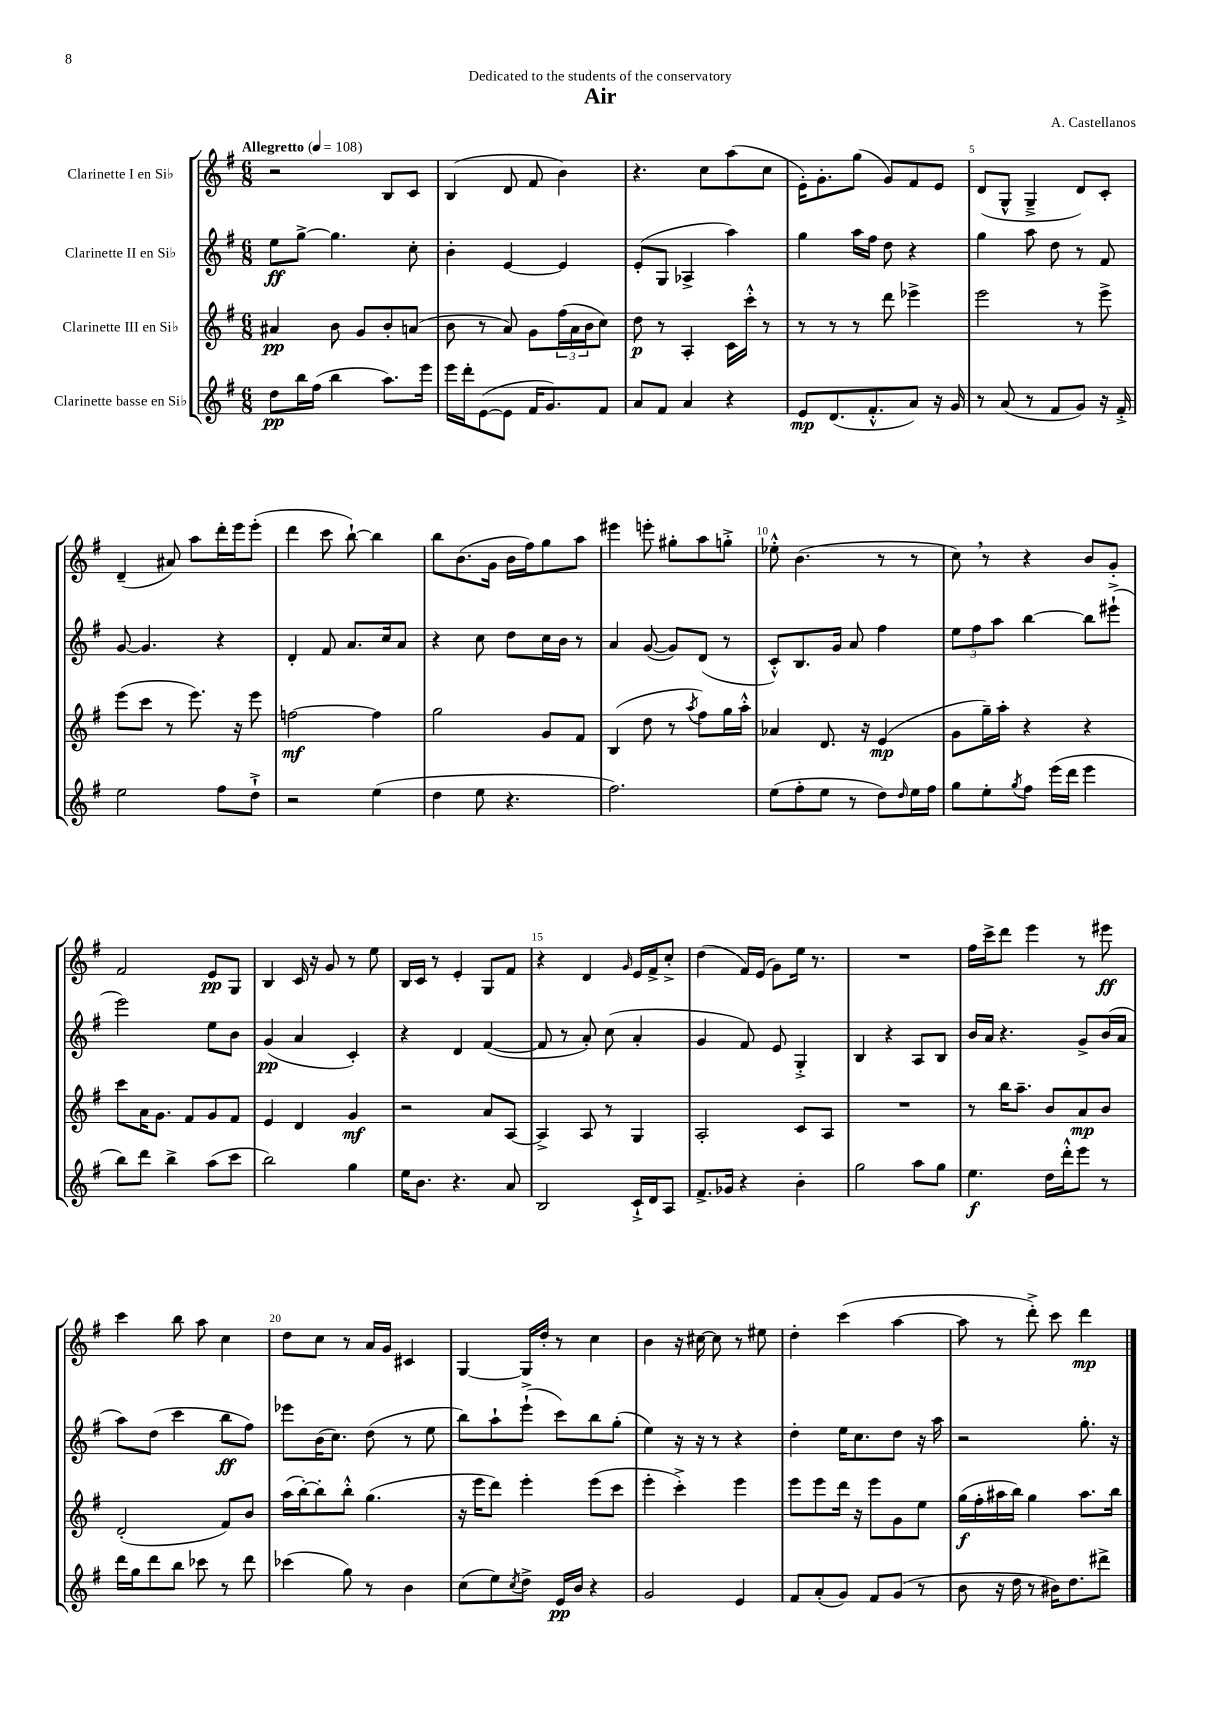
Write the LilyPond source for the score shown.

\header { title = "Air" composer = "A. Castellanos" dedication = "Dedicated to the students of the conservatory" }
<<
\new StaffGroup <<
\new Staff = "s0" \with { instrumentName = "Clarinette I en Sib" } {
    \clef treble \key g \major \numericTimeSignature \time 6/8 \tempo "Allegretto" 4 = 108
    r2 b8 c'8 |
    b4( d'8 fis'8 b'4) |
    r4. c''8 a''8( c''8 |
    e'16-.) g'8.-. g''8( g'8) fis'8 e'8 |
    d'8( g8-^ g4---> d'8) c'8-. |
    d'4--( ais'8) a''8 d'''16-. e'''16 e'''8-.( |
    d'''4 c'''8 b''8~-!) b''4 |
    b''8 b'8.( g'16 b'16 fis''16) g''8 a''8 |
    eis'''4 e'''8-. gis''8-. a''8 g''8-.-> |
    ees''8-.-^ b'4.( r8 r8 |
    c''8) \breathe r8 r4 b'8 g'8-. |
    fis'2 e'8\pp g8 |
    b4 c'16 r16 g'8 r8 e''8 |
    b16 c'16 r8 e'4-. g8 fis'8 |
    r4 d'4 \grace { g'16 } e'16 fis'16-> c''8-.-> |
    d''4( fis'16) e'16( g'8) e''16 r8. |
    R2. |
    fis''16 c'''16-> d'''8 e'''4 r8 eis'''8\ff |
    c'''4 b''8 a''8 c''4 |
    d''8 c''8 r8 a'16 g'16 cis'4 |
    g4~ g16 d''16-. r8 c''4 |
    b'4 r16 cis''16~ cis''8 r8 eis''8 |
    d''4-. c'''4( a''4~ |
    a''8 r8 d'''8-.->) c'''8 d'''4\mp \bar "|." |
}
\new Staff = "s1" \with { instrumentName = "Clarinette II en Sib" } {
    \clef treble \key g \major \numericTimeSignature \time 6/8
    e''8\ff g''8~-> g''4. c''8-. |
    b'4-. e'4~ e'4 |
    e'8-.( g8 aes4-> a''4) |
    g''4 a''16 fis''16 d''8 r4 |
    g''4 a''8 d''8 r8 fis'8 |
    g'8~ g'4. r4 |
    d'4-. fis'8 a'8. c''16 a'8 |
    r4 c''8 d''8 c''16 b'16 r8 |
    a'4 g'8~( g'8) d'8( r8 |
    c'8-.-^) b8. g'16 a'8 fis''4 |
    \tuplet 3/2 { e''8 fis''8 a''8 } b''4~ b''8 eis'''8-!->( |
    e'''2) e''8 b'8 |
    g'4\pp( a'4 c'4-.) |
    r4 d'4 fis'4~( |
    fis'8 r8 a'8-.) c''8( a'4-. |
    g'4 fis'8) e'8 g4-.-> |
    b4 r4 a8 b8 |
    b'16 a'16 r4. g'8-> b'16( a'16 |
    a''8) d''8( c'''4 b''8\ff fis''8) |
    ees'''8 b'16( c''8.) d''8( r8 e''8 |
    b''8) a''8-! e'''8-!->( c'''8) b''8 g''8-.( |
    e''4) r16 r16 r8 r4 |
    d''4-. e''16 c''8. d''8 r16 a''16 |
    r2 g''8.-. r16 \bar "|." |
}
\new Staff = "s2" \with { instrumentName = "Clarinette III en Sib" } {
    \clef treble \key g \major \numericTimeSignature \time 6/8
    ais'4\pp b'8 g'8 b'8-. a'8( |
    b'8 r8 a'8) g'8 \tuplet 3/2 { fis''16( a'16 b'16 } c''8) |
    d''8\p r8 a4-. c'16 c'''16-.-^ r8 |
    r8 r8 r8 d'''8 ees'''4-> |
    e'''2 r8 e'''8-> |
    e'''8( c'''8 r8 e'''8.) r16 e'''8 |
    f''2~\mf f''4 |
    g''2 g'8 fis'8 |
    b4( d''8 r8 \acciaccatura { a''8 } fis''8) g''16 a''16-.-^ |
    aes'4 d'8. r16 e'4\mp( |
    g'8 g''16--) a''16-. r4 r4 |
    c'''8 a'16 g'8. fis'8 g'8 fis'8 |
    e'4 d'4 g'4\mf |
    r2 a'8 a8~ |
    a4-> a8 r8 g4 |
    a2-. c'8 a8 |
    R2. |
    r8 b''16 a''8.-- b'8 a'8\mp b'8 |
    d'2-.( fis'8) b'8 |
    a''16( b''16~-.) b''8-. b''8-.-^ g''4.( |
    r16 e'''16 d'''8) e'''4-. e'''8( c'''8 |
    e'''4-. c'''4-.->) e'''4 |
    e'''8 e'''8 d'''16 r16 e'''8 g'8 e''8 |
    g''16\f( fis''16-. ais''16 b''16) g''4 ais''8. b''16 \bar "|." |
}
\new Staff = "s3" \with { instrumentName = "Clarinette basse en Sib" } {
    \clef treble \key g \major \numericTimeSignature \time 6/8
    d''8\pp b''16 fis''16( b''4 a''8.) e'''16 |
    e'''16 d'''16-. e'8~( e'8 fis'16 g'8.) fis'8 |
    a'8 fis'8 a'4 r4 |
    e'8\mp d'8.( fis'8.-.-^ a'8) r16 g'16 |
    r8 a'8( r8 fis'8 g'8) r16 fis'16-.-> |
    e''2 fis''8 d''8-!-> |
    r2 e''4( |
    d''4 e''8 r4. |
    fis''2.) |
    e''8( fis''8-. e''8 r8 d''8) \grace { d''16 } e''16 fis''16 |
    g''8 e''8-. \acciaccatura { g''8 } fis''8 e'''16( d'''16 e'''4 |
    b''8) d'''8 b''4-> a''8( c'''8 |
    b''2) g''4 |
    e''16 b'8. r4. a'8 |
    b2 c'16-!-> d'16 a8 |
    fis'8.-> ges'16 r4 b'4-. |
    g''2 a''8 g''8 |
    e''4.\f d''16 d'''16-.-^ e'''8 r8 |
    d'''16 g''16 d'''8 b''8 ces'''8 r8 d'''8 |
    ces'''4( g''8) r8 b'4 |
    c''8( e''8) \acciaccatura { c''8 } d''8-> e'16\pp b'16 r4 |
    g'2 e'4 |
    fis'8 a'8-.( g'8) fis'8 g'8( r8 |
    b'8 r16 d''16 r8 bis'16) d''8. dis'''8-> \bar "|." |
}
>>
>>
\layout { \context { \Score \override BarNumber.break-visibility = ##(#f #t #t) barNumberVisibility = #(every-nth-bar-number-visible 5) } }
